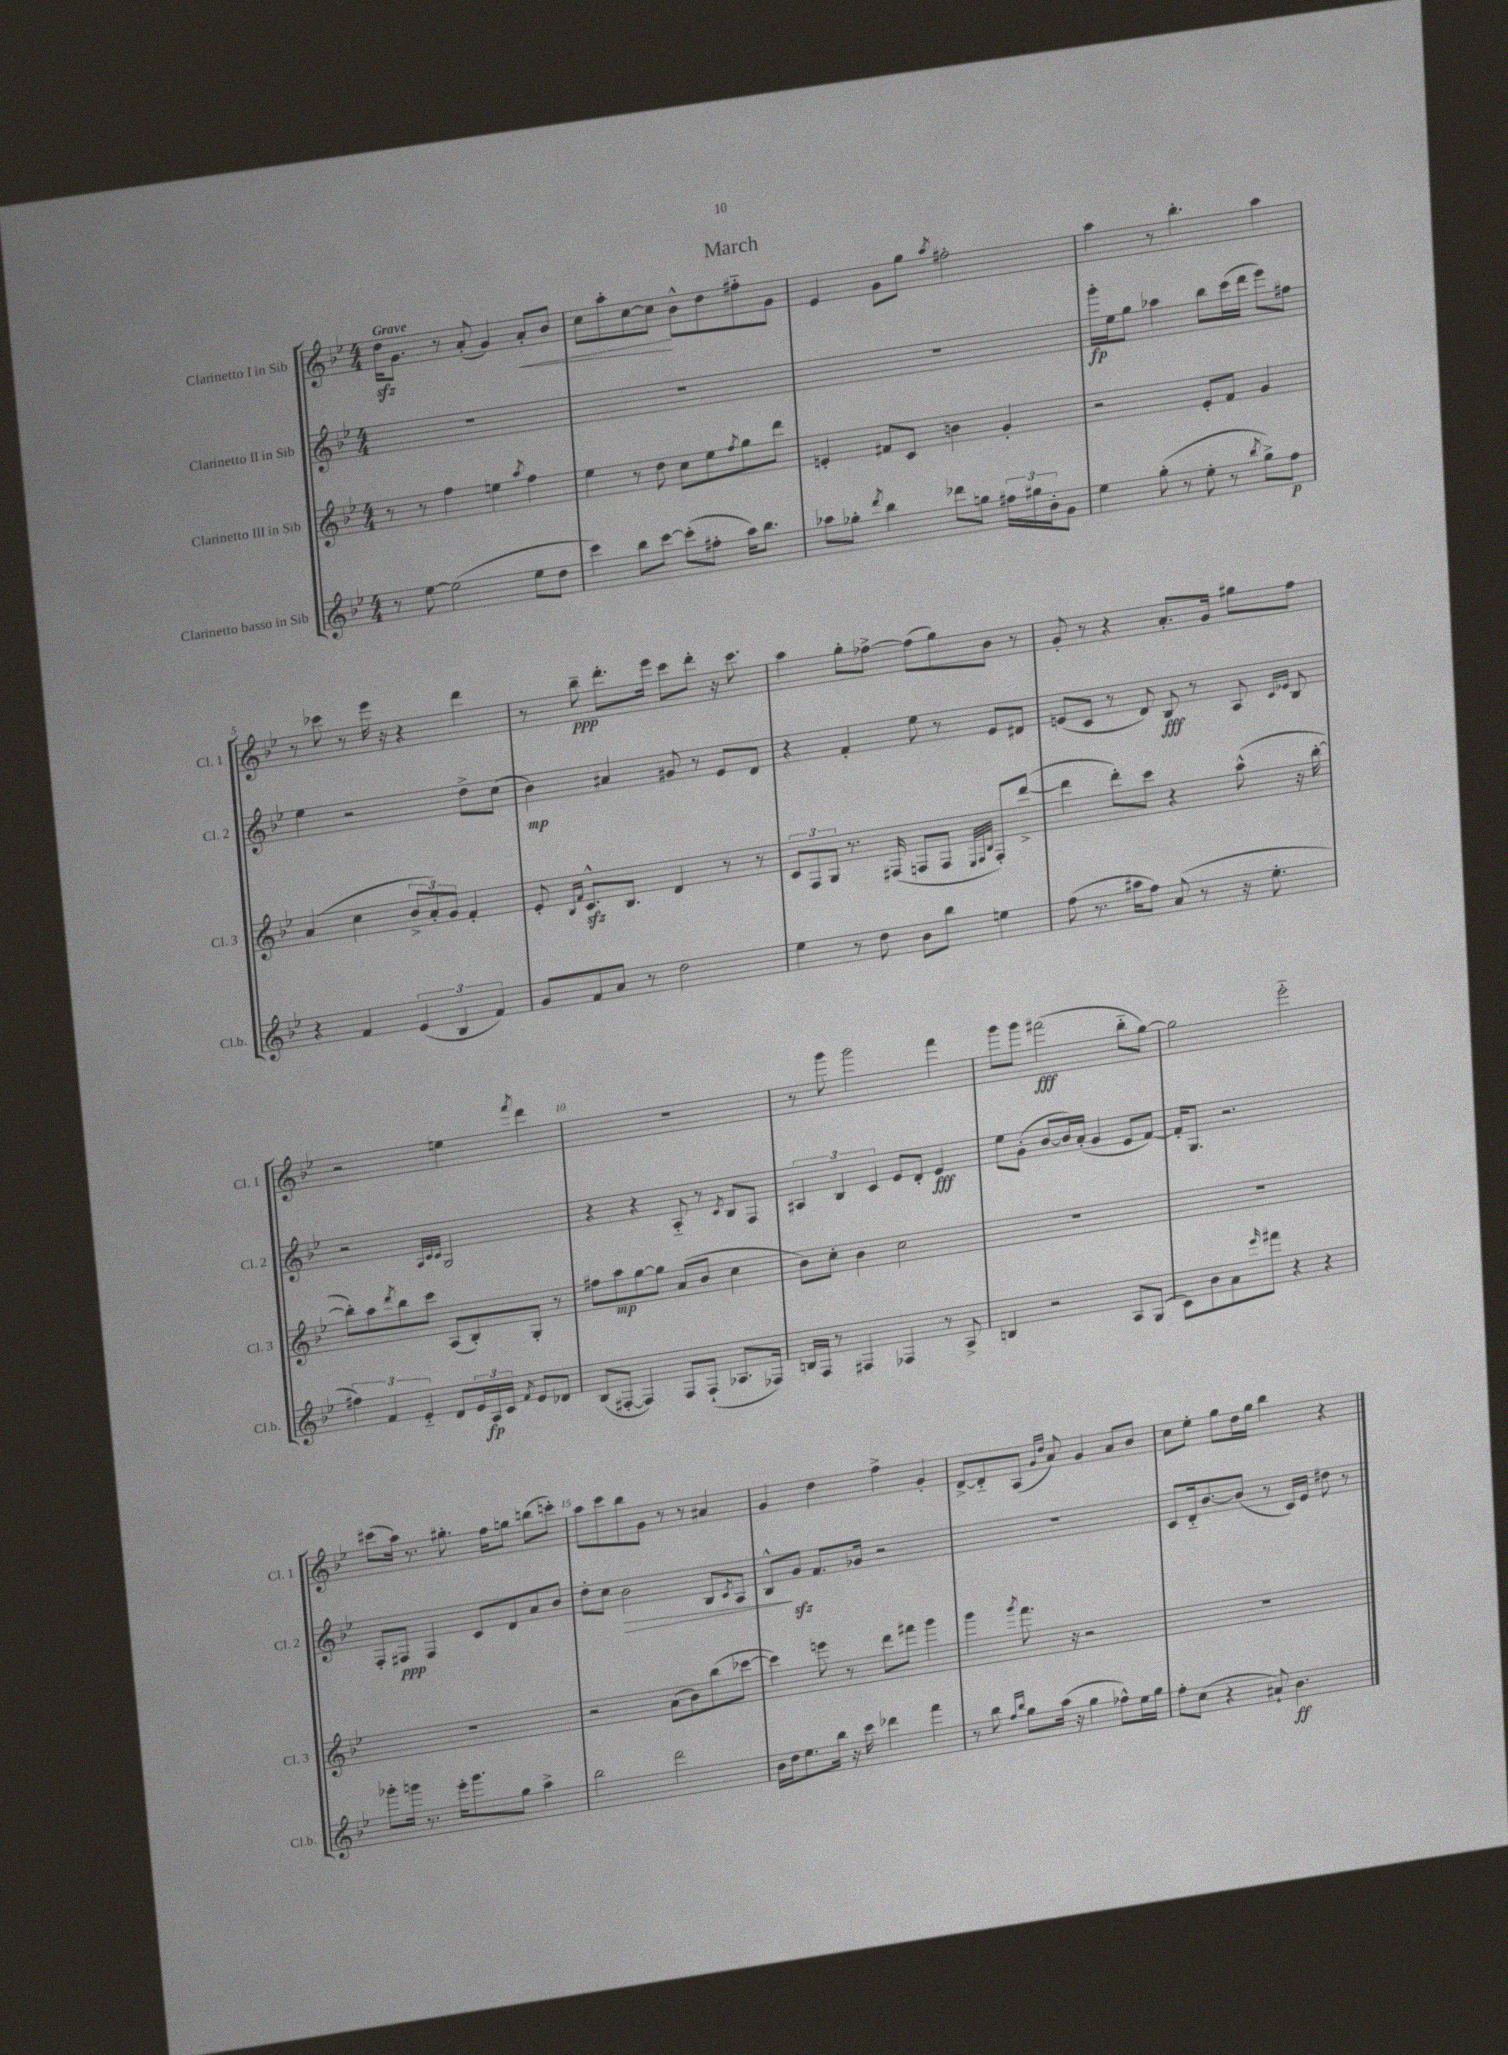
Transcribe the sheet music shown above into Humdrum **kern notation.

**kern	**dynam	**kern	**dynam	**kern	**dynam	**kern	**dynam
*part4	*part4	*part3	*part3	*part2	*part2	*part1	*part1
*staff4	*staff4	*staff3	*staff3	*staff2	*staff2	*staff1	*staff1
*I"Clarinetto basso in Sib	*	*I"Clarinetto III in Sib	*	*I"Clarinetto II in Sib	*	*I"Clarinetto I in Sib	*
*I'Cl.b.	*	*I'Cl. 3	*	*I'Cl. 2	*	*I'Cl. 1	*
*clefG2	*	*clefG2	*	*clefG2	*	*clefG2	*
*k[b-e-]	*	*k[b-e-]	*	*k[b-e-]	*	*k[b-e-]	*
*M4/4	*	*M4/4	*	*M4/4	*	*M4/4	*
=1	=1	=1	=1	=1	=1	=1	=1
!	!	!	!	!	!	!LO:TX:a:B:t=Grave	!
8r	.	8r	.	1r	.	16ddzz\KL	.
.	.	.	.	.	.	8.g\J	.
[8ee-\	.	8r	.	.	.	.	.
(2ee-\]	.	4ff\	.	.	.	8r	.
.	.	.	.	.	.	(8a'/	.
.	.	4een\	.	.	.	4g/)	.
.	.	8qaa/	.	.	.	.	.
!	!	!	!	!	!	!	!LO:HP:b
8ee-\L	.	4ff\	.	.	.	8a'/L	<
8dd\J	.	.	.	.	.	8b-/J	.
=2	=2	=2	=2	=2	=2	=2	=2
4ccc\)	.	4ee-\	.	1r	.	8cc\L	.
.	.	.	.	.	.	8aa'\	.
8bb-\L	.	8r	.	.	.	[8cc\	.
[8ccc\J	.	8dd\	.	.	.	8cc\J]	.
(8ccc'\L]	.	8cc\L	.	.	.	8b-^^\L	[
8ff#X'\J	.	8ee-\	.	.	.	8dd\	.
.	.	8qff/	.	.	.	.	.
16aa\KL)	.	8gg\	.	.	.	8ff#X\	.
8.bb-\J	.	.	.	.	.	.	.
.	.	8ddd\J	.	.	.	8g\J	.
=3	=3	=3	=3	=3	=3	=3	=3
8aa-X\L	.	4en'/	.	1r	.	4e-/	.
8gg-X'\J	.	.	.	.	.	.	.
8qddd/	.	.	.	.	.	.	.
4bb-\	.	8f#X/L	.	.	.	8g\L	.
.	.	8c/J	.	.	.	8gg\J	.
.	.	.	.	.	.	8qaa/	.
8ddd-X\L	.	4bn\	.	.	.	2ff#X'\	.
8ggn\J	.	.	.	.	.	.	.
24ff#X\LL	.	4g'/	.	.	.	.	.
24gg#X\	.	.	.	.	.	.	.
24b-'\J	.	.	.	.	.	.	.
8g\J	.	.	.	.	.	.	.
=4	=4	=4	=4	=4	=4	=4	=4
4ee-\	.	2r	.	16ggg'\LL	fp	4aa\	.
.	.	.	.	16ee-\J	.	.	.
.	.	.	.	8gg\J	.	.	.
(8gg'\	.	.	.	4aa-X\	.	8r	.
8r	.	.	.	.	.	4.bb-'\	.
8ee-'\	.	8e-'/L	.	8bb-\L	.	.	.
8r	.	8f/J	.	(16ccc\L	.	.	.
.	.	.	.	16ddd\JJ	.	.	.
8qbb-/	.	.	.	.	.	.	.
8gg^\L)	.	4g/	.	8eee-\L)	.	4aa\	.
8ff\J	p	.	.	8ff#X\J	.	.	.
!!LO:LB:g=z
=5	=5	=5	=5	=5	=5	=5	=5
4r	.	(4a/	.	4ee-\	.	8r	.
.	.	.	.	.	.	8ccc-X\	.
4f/	.	4cc\	.	2r	.	8r	.
.	.	.	.	.	.	16eee-\	.
.	.	.	.	.	.	16r	.
(6e-/	.	12b-^/L	.	.	.	4r	.
.	.	12a'/)	.	.	.	.	.
6B-/	.	12g/J	.	.	.	.	.
.	.	4f'/	.	8dd^\L	.	4ddd\	.
6f/)	.	.	.	.	.	.	.
.	.	.	.	(8cc\J	.	.	.
=6	=6	=6	=6	=6	=6	=6	=6
8g/L	.	8e-'/	.	4b-\)	mp	8r	.
.	.	16qqB-/LL	.	.	.	.	.
.	.	16qqf/JJ	.	.	.	.	.
8f/	.	8.czz^^/L	.	.	.	8bb-~\	ppp
8a/J	.	.	.	4a#X/	.	8.ddd'\L	.
.	.	8.B-/J	.	.	.	.	.
8r	.	.	.	.	.	.	.
.	.	.	.	.	.	16eee-\Jk	.
2dd\	.	4d/	.	8g#X/	.	8ccc\L	.
.	.	.	.	8r	.	8ddd'\J	.
.	.	8r	.	8e-/L	.	16r	.
.	.	.	.	.	.	8.ccc\	.
.	.	8r	.	8d/J	.	.	.
=7	=7	=7	=7	=7	=7	=7	=7
4ee-\	.	12c/L	.	4r	.	4aa\	.
.	.	12F/	.	.	.	.	.
.	.	12G/J	.	.	.	.	.
8r	.	8.r	.	4f'/	.	8gg'\L	.
8dd\	.	.	.	.	.	[8ff-X^\J	.
.	.	(16F#X/	.	.	.	.	.
8b-\L	.	8Fn/L	.	8ee-\	.	(8ff-\L]	.
8bb-\J	.	8F/J	.	8r	.	8gg\)	.
.	.	32qqE-/LLL	.	.	.	.	.
.	.	32qqF/	.	.	.	.	.
.	.	32qqB-/JJJ	.	.	.	.	.
4een\	.	8F'/L)	.	8e-/L	.	8b-\J	.
.	.	([8ddd^/J	.	8d#X/J	.	8r	.
=8	=8	=8	=8	=8	=8	=8	=8
(8ff\	.	4ddd\]	.	(8en/L	.	8g'/	.
8.r	.	.	.	8c/J	.	8r	.
.	.	8ddd'\L)	.	8r	.	4r	.
16aa#X\KL	.	.	.	.	.	.	.
8ff\J)	.	8ccc\J	.	8d/)	.	.	.
(8a/	.	4r	.	8B-/	fff	8.a'/L	.
8r	.	.	.	8r	.	.	.
.	.	.	.	.	.	16g/Jk	.
16r	.	(8aa^^\	.	8A/	.	8gg#X\L	.
8.ee-'\	.	.	.	.	.	.	.
.	.	.	.	16qqc/LL	.	.	.
.	.	.	.	16qqe-X/JJ	.	.	.
.	.	16r	.	8B-/	.	8ff\J	.
.	.	[16bb-'\	.	.	.	.	.
!!LO:LB:g=z
=9	=9	=9	=9	=9	=9	=9	=9
6ff#X\)	.	8bb-'\L])	.	2r	.	2r	.
.	.	8aa\	.	.	.	.	.
6f/	.	.	.	.	.	.	.
.	.	8qddd/	.	.	.	.	.
.	.	8bb-\	.	.	.	.	.
6e-/	.	.	.	.	.	.	.
.	.	8ccc\J	.	.	.	.	.
.	.	.	.	32qqA/LLL	.	.	.
.	.	.	.	32qqc/	.	.	.
.	.	.	.	32qqc/JJJ	.	.	.
8d/L	.	(8A/L	.	2G/	.	4een\	.
24e-/L	.	8B-'/)	.	.	.	.	.
24A/	fp	.	.	.	.	.	.
24c/JJ	.	.	.	.	.	.	.
8qf/	.	.	.	.	.	8qfff/	.
8e-/L	.	8G'/J	.	.	.	4ddd\	.
8d-X/J	.	8r	.	.	.	.	.
=10	=10	=10	=10	=10	=10	=10	=10
(8B-/L	.	8ff#X\L	.	4r	.	1r	.
[8F#X'/J	.	8aa\	mp	.	.	.	.
4F#/])	.	[8gg\	.	4r	.	.	.
.	.	8gg\J]	.	.	.	.	.
8F#/L	.	(8a/L	.	8A/	.	.	.
(8F#`/J	.	8b-/J	.	8r	.	.	.
.	.	.	.	8qc/	.	.	.
8.A-X/L	.	4cc\	.	8B-/L	.	.	.
.	.	.	.	8F/J	.	.	.
16F-X/Jk)	.	.	.	.	.	.	.
=11	=11	=11	=11	=11	=11	=11	=11
16Bn/LL	.	8b-\L)	.	6A#X/	.	8r	.
16F/JJ	.	.	.	.	.	.	.
8r	.	8cc'\J	.	.	.	8ggg\	.
.	.	.	.	6B-/	.	.	.
4F#X/	.	4b-\	.	.	.	2ggg\	.
.	.	.	.	6c/	.	.	.
4F-X/	.	2cc\	.	8e-/L	.	.	.
.	.	.	.	8d'/J	.	.	.
8r	.	.	.	4e-/	fff	4fff\	.
8A^/	.	.	.	.	.	.	.
=12	=12	=12	=12	=12	=12	=12	=12
4Bn/	.	1r	.	8ee-\L	.	8ggg\L	.
.	.	.	.	(8g'\J	.	8ggg\J	.
2r	.	.	.	[8b-/L	.	(2fff#X\	fff
.	.	.	.	16b-/L])	.	.	.
.	.	.	.	(16a'/JJ	.	.	.
.	.	.	.	4g/	.	.	.
8A/L	.	.	.	8e-/L	.	8bb-\L	.
(8G/J	.	.	.	[8f/J)	.	[8gg\J)	.
=13	=13	=13	=13	=13	=13	=13	=13
8c\L)	.	1r	.	16f'/KL]	.	2gg\]	.
.	.	.	.	8.G/J	.	.	.
8b-\	.	.	.	.	.	.	.
8a\	.	.	.	2.r	.	.	.
16qqeee-/	.	.	.	.	.	.	.
8fff#X\J	.	.	.	.	.	.	.
4r	.	.	.	.	.	2eee-\	.
4r	.	.	.	.	.	.	.
!!LO:LB:g=z
=14	=14	=14	=14	=14	=14	=14	=14
8ggg-X'\L	.	1r	.	8F'/L	.	(8ccc#X\L	.
16gggn\Jk	.	.	.	8F#X/J	ppp	16aa\Jk)	.
8.r	.	.	.	.	.	8.r	.
.	.	.	.	4F#/	.	.	.
16eee-'\KL	.	.	.	.	.	8.gg#X'\	.
8.ggg\	.	.	.	.	.	.	.
.	.	.	.	8c/L	.	.	.
.	.	.	.	.	.	16ff\KL	.
8gg\J	.	.	.	8d/	.	8ggn\J	.
4aa^\	.	.	.	8a/	.	(8bbn\L	.
.	.	.	.	8b-/J	.	8cccn'\J)	.
=15	=15	=15	=15	=15	=15	=15	=15
2bb-\	.	2r	.	8dd'\L	.	8aa\L	.
.	.	.	.	8cc\J	.	8ccc\	.
!	!	!	!	!	!LO:HP:b	!	!
.	.	.	.	2b-\	>	8bb-\	.
.	.	.	.	.	.	8g\J	.
2ddd\	.	(8a\L	.	.	.	8r	.
.	.	8b-\)	.	.	.	8r	.
.	.	(8bb-\	.	8B-/L	.	4a#X/	.
.	.	.	.	8qc/	.	.	.
.	.	[8ccc-X\J	.	8A/J	.	.	.
=16	=16	=16	=16	=16	=16	=16	=16
16b-\LL	.	4ccc-\])	.	8B-^^/L	.	4g/	.
16dd\J	.	.	.	.	.	.	.
8.ee-\	.	.	.	8gzz/J	]	.	.
.	.	8eeen\	.	8.f/L	.	4dd\	.
16bb-\Jk	.	.	.	.	.	.	.
16r	.	8r	.	.	.	.	.
16ccc\	.	.	.	16g-X/Jk	.	.	.
4ddd-X\	.	8ddd\L	.	2r	.	4ff^\	.
.	.	8fff#X\J	.	.	.	.	.
4fff\	.	4ggg\	.	.	.	4g'/	.
=17	=17	=17	=17	=17	=17	=17	=17
8r	.	4ggg\	.	1r	.	[8d^/L	.
8bb-\	.	.	.	.	.	8d/]	.
16qqff/LL	.	.	.	.	.	.	.
16qqbb-/JJ	.	8qggg/	.	.	.	.	.
8gg\L	.	8.fff\	.	.	.	(8A/J	.
.	.	.	.	.	.	16qqg/LL	.
.	.	.	.	.	.	16qqdd/JJ	.
(16aa\Jk	.	.	.	.	.	8a/)	.
16r	.	16r	.	.	.	.	.
4gg\	.	2r	.	.	.	4g/	.
8ff-X^^\L)	.	.	.	.	.	8a/L	.
16ee-\L	.	.	.	.	.	8b-/J	.
16gg\JJ	.	.	.	.	.	.	.
=18	=18	=18	=18	=18	=18	=18	=18
8ff'\L	.	1r	.	8c/L	.	8cc\L	.
(8cc\J	.	.	.	16d/k	.	8ee-'\J	.
.	.	.	.	[8.b-/	.	.	.
4r	.	.	.	.	.	8gg\L	.
.	.	.	.	(8b-/J]	.	16dd\L	.
.	.	.	.	.	.	16gg\JJ	.
8a#X`/)	.	.	.	8r	.	4bb-\	.
4.b-\	ff	.	.	16c/LL)	.	.	.
.	.	.	.	16e-/JJ	.	.	.
.	.	.	.	8dd#X\	.	4r	.
.	.	.	.	8r	.	.	.
==	==	==	==	==	==	==	==
*-	*-	*-	*-	*-	*-	*-	*-
